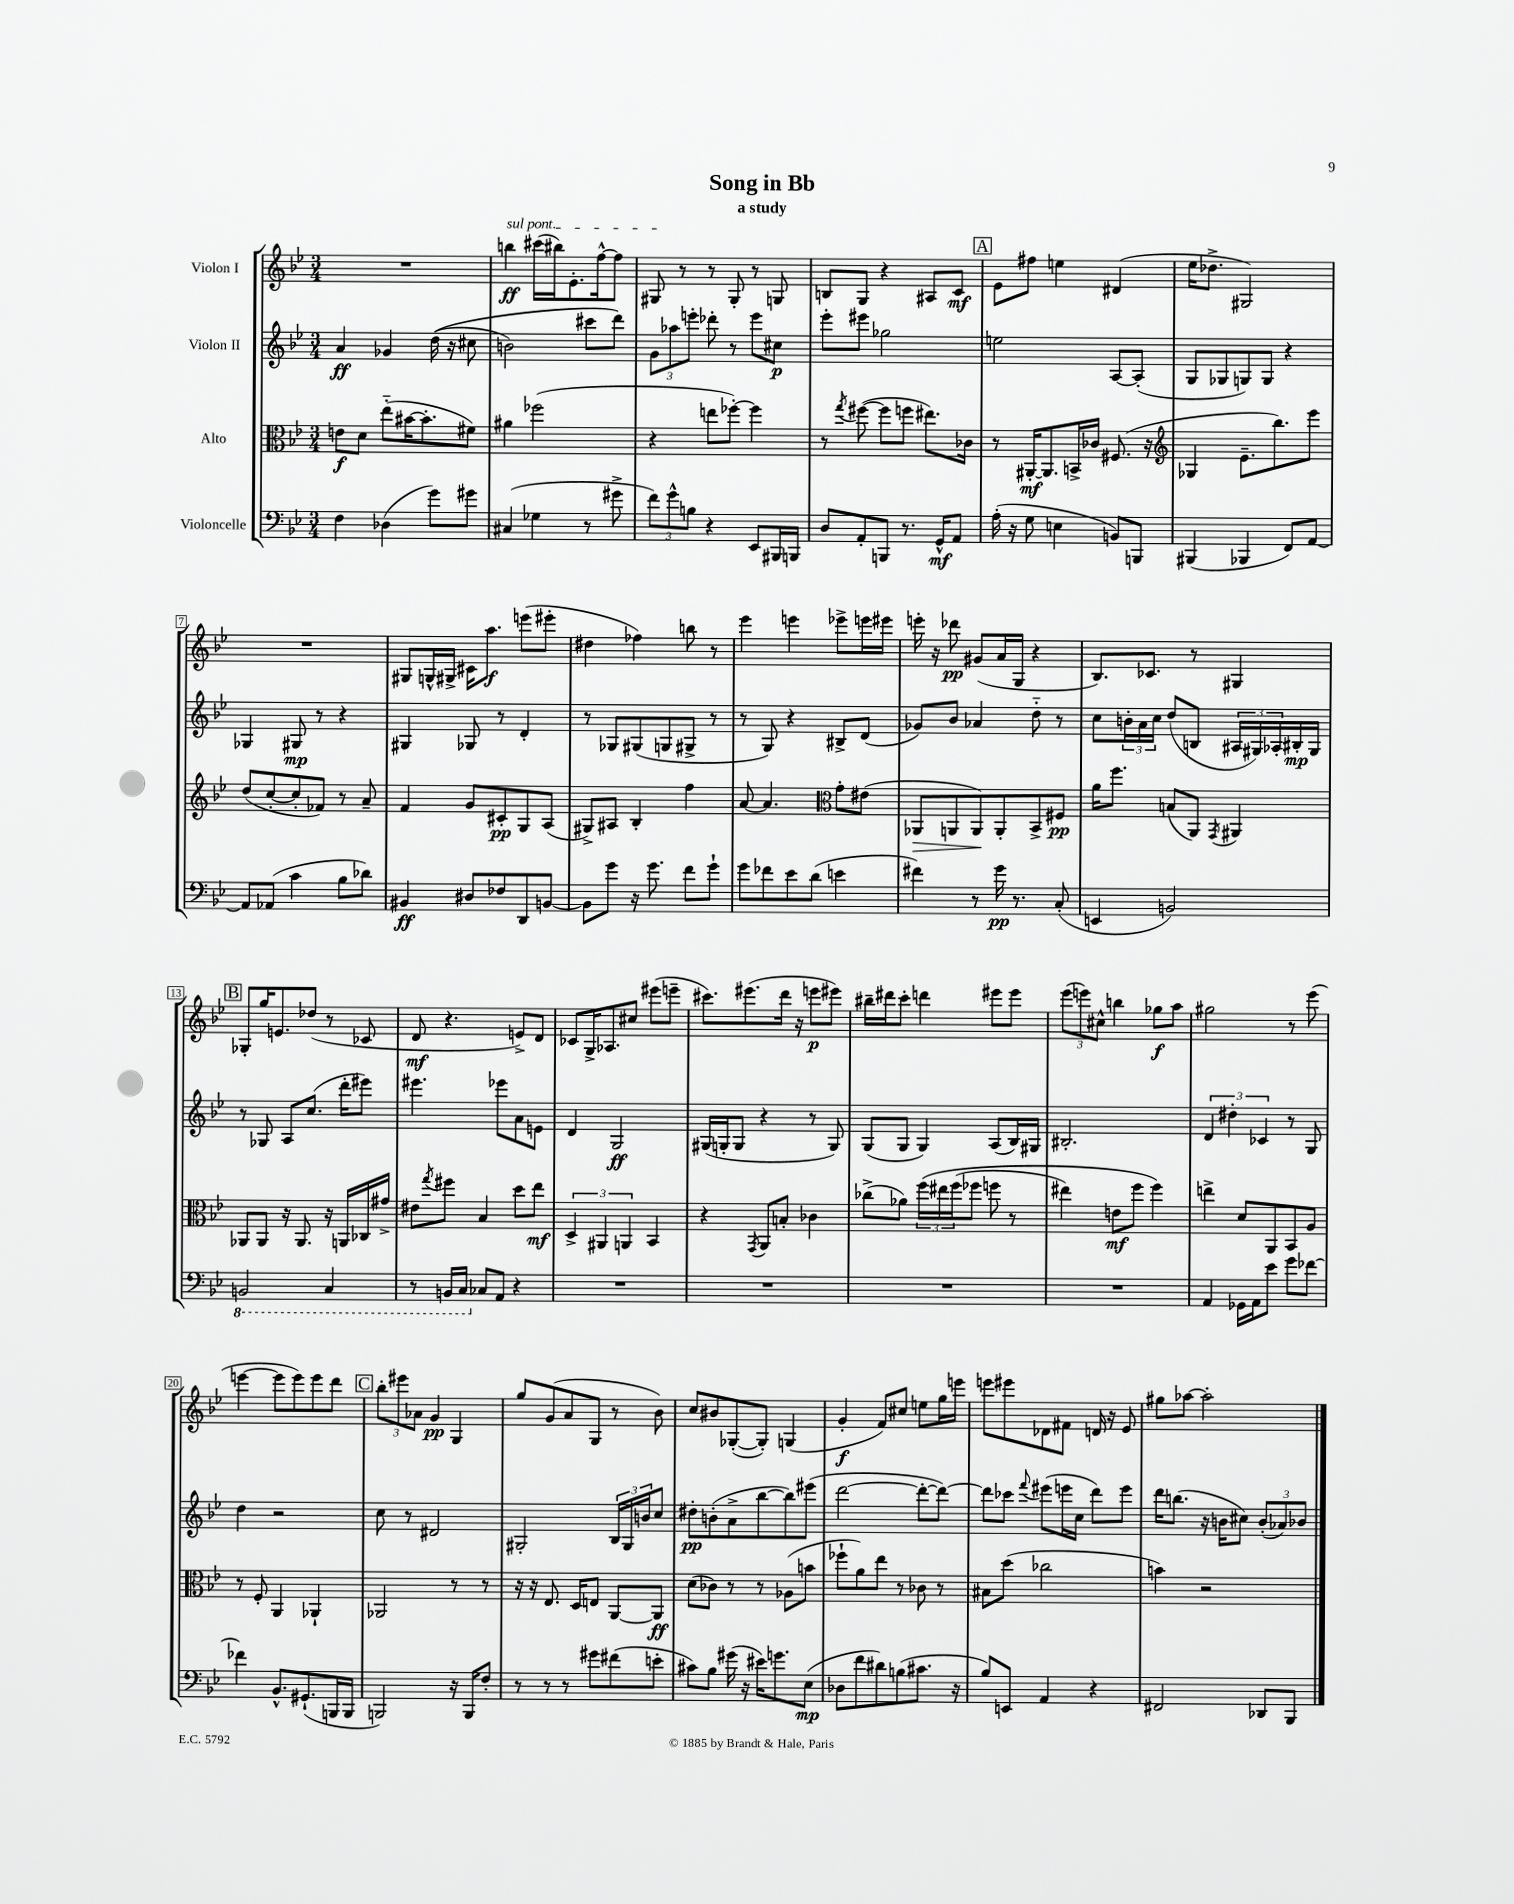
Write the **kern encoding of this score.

**kern	**kern	**kern	**kern
*staff4	*staff3	*staff2	*staff1
*clefF4	*clefC3	*clefG2	*clefG2
*k[b-e-]	*k[b-e-]	*k[b-e-]	*k[b-e-]
*M3/4	*M3/4	*M3/4	*M3/4
4F	8e	4a	2.r
.	8d	.	.
(4D-	(8ee-'~	4g-	.
.	[16b#	.	.
.	8.b#']	.	.
8g)	.	&((16dd	.
.	.	16r	.
8g#	8f#)	8cc#	.
=	=	=	=
(4C#	4a#	2b)	4bb
4G-	(2ff-	.	(16ccc#
.	.	.	16bb#)
.	.	.	8.e-'
8r	.	8ccc#	.
.	.	.	[16ff^^
8g#^	.	8ddd&)	8ff]
=	=	=	=
12f)	4r	12g	8G#
12g^^	.	12aa-	.
.	.	.	8r
12B	.	12eee'	.
4r	8ee	8ddd-'	8r
.	[8ff-')	8r	8G#'
8EE-	4ff-]	8eee	8r
16BBB#	.	8cc#	8G
16BBB	.	.	.
=	=	=	=
8D	8r	8eee-'	8B
.	8qgg	.	.
8AA'	([8ff#	8eee#	8G
8BBB	8ff#]	2gg-	4r
8.r	8ff	.	.
.	8.ee#)	.	8A#
16GG^^	.	.	.
8AA	.	.	8c
.	16c-	.	.
=	=	=	=
(16A'	8r	2ee	8e-
16r	.	.	.
8G	[16AA#'	.	8ff#
.	8.AA#]	.	.
4E	.	.	4ee
.	16BB^	.	.
.	16c-	.	.
8BB)	(8.F#	[8A	(4d#
8BBB	.	(8A']	.
.	16r	.	.
=	=	=	=
*	*clefG2	*	*
(4BBB#	4G-	8G	16ee-
.	.	.	8.dd-^
.	.	8G-	.
4BBB-	8.e-~	8G)	2G#)
.	.	8G	.
.	8.bb-)	.	.
8FF)	.	4r	.
[8AA	8eee-	.	.
=	=	=	=
8AA]	(8dd	4G-	2.r
(8AA-	[8cc'	.	.
4c	8cc']	8G#	.
.	8f-)	8r	.
8B-	8r	4r	.
8d-)	8a~	.	.
=	=	=	=
4BB#	4f	4G#	8G#
.	.	.	16G^^
.	.	.	16G#^
8D#	8g	8G-	16c#
.	.	.	8.aa
8F-	8c#'	8r	.
8DD	8G	4d'	(8eee
[8BB	(8A	.	8eee#'
=	=	=	=
8BB]	8G#^)	8r	4dd#
8g	8A#	8G-	.
16r	4B-'	(8G#	4ff-)
8.g	.	.	.
.	.	8G	.
8f	4ff	8G#^	8bb
8g`	.	8r	8r
=	=	=	=
8g	[8a	8r	4eee-
8f-	4.a]	8G)	.
8e-	.	4r	4eee
(8d	.	.	.
*	*clefC3	*	*
4e	8g'	8B#^	8eee-^
.	(8e#	(8d	16eee
.	.	.	16eee#
=	=	=	=
4f#)	8AA-	8g-)	16eee'
.	.	.	16r
.	8AA	8b-	8ddd-
8r	8AA)	4a-	(8g#
16g	8AA'	.	16a
8.r	.	.	16G
.	8BB-^	8dd'~	4r
(8C'	8F#	8r	.
=	=	=	=
4EE	16a	8cc	8.B-)
.	8.ff	.	.
.	.	24b'	.
.	.	24a	.
.	.	.	8.c-
.	.	24cc	.
2BB)	(8B	(8dd	.
.	8AA)	8B	8r
.	8qGG	.	.
.	4AA#	24A#	4G#
.	.	24G#)	.
.	.	24A-'	.
.	.	16B#'	.
.	.	16G#	.
=	=	=	=
2BBB	8AA-	8r	8G-'
.	8AA-	8G-	16gg
.	.	.	8.e
.	16r	8A	.
.	8.AA-	.	.
.	.	(8.cc	(8dd-
4CC	16r	.	8r
.	16AA	16ddd'	.
.	16C-	8eee#)	8c-
.	16g#^	.	.
=	=	=	=
8r	8e#	4.eee#	8d
.	8qgg	.	.
16BBB	8ff#	.	4.r
16CC	.	.	.
8C-	4B-	.	.
8AA	.	8eee-	.
4r	8dd	8a	8e^)
.	8ee-	8e	8d
=	=	=	=
2.r	6D^	4d	8c-
.	.	.	16G^
.	6AA#	.	.
.	.	.	8.A-
.	.	2G	.
.	6AA	.	.
.	.	.	8cc#
.	4BB-	.	(8eee#
.	.	.	8eee~
=	=	=	=
2.r	4r	(16G#	8.ccc#)
.	.	16G'	.
.	.	8G	.
.	.	.	(8.eee#
.	8qGG	.	.
.	8AA	4r	.
.	8B'	.	16ddd
.	.	.	16r
.	4c-	8r	8eee
.	.	8G)	8eee#)
=	=	=	=
2.r	(8cc-^	(8G	16bb#~
.	.	.	16ddd#
.	8a-)	8G	8ccc'
.	&(24ff	4G)	4ddd
.	24ee#	.	.
.	(24ff	.	.
.	8ff-	.	.
.	8ff	(8A	8eee#
.	8r	16B-)	8eee#
.	.	16G#	.
=	=	=	=
2.r	4ee#)	2.B#'	(12eee-
.	.	.	12eee)
.	.	.	12cc#^^
.	8e	.	4bb
.	8ff	.	.
.	4ff&)	.	8gg-
.	.	.	8aa
=	=	=	=
4AA	4ee^	6d	2gg#
.	.	6dd#'	.
16GG-	8d	.	.
16AA	.	.	.
.	.	6c-	.
8e-	8AA	.	.
8g	8BB-	8r	8r
[8f-	8A	8G	(8eee-
=	=	=	=
4f-]	8r	4dd	[4eee
.	8F'	.	.
8.BB-^^	4AA	2r	8eee]
.	.	.	8eee)
(8.GG#`	.	.	.
.	4AA-`	.	8eee
16BBB	.	.	8ddd
16BBB	.	.	.
=	=	=	=
2BBB)	2AA-	8cc	12bb-'
.	.	.	12eee#
.	.	8r	.
.	.	.	12a-
.	.	2d#	4g
16r	8r	.	4G
16BBB	.	.	.
8F'	8r	.	.
=	=	=	=
8r	16r	2G#'	8gg
.	16r	.	.
8r	8.E-	.	(8g
8r	.	.	8a
.	16D	.	.
8g#	8E	.	8G
(8f#	[8AA	24B-	8r
.	.	24G#	.
.	.	24b	.
8e'	8AA]	8cc	8b-)
=	=	=	=
8c#)	(8d	8dd#'	8cc
8B-	8c-)	(8b'	8b#
(16g#	8r	8a^	([8G-'
16r	.	.	.
16e#)	8r	[8bb-	8G-'])
8.g	.	.	.
.	(8A-	8bb-])	(4G
(8E-	8b	(8eee#	.
=	=	=	=
8D-	8ff-`	[2ddd	4g'
8f	8a)	.	.
8d#)	8ee-	.	8f)
(8B	8r	.	8cc#
8.c#	8c-	8ddd'_	8ee
.	8r	8ddd_)	16gg
16r	.	.	16eee
=	=	=	=
8B-)	8B#	8ddd]	8eee
8EE	(8dd	8ccc-	8eee#
.	.	8qqfff	.
4AA	2cc-	(8eee#	8d-
.	.	16eee	8f#
.	.	16cc	.
4r	.	8ddd)	16d
.	.	.	16r
.	.	8eee	8e-
=	=	=	=
2FF#	4b)	16ddd	8gg#
.	.	(8.bb	.
.	.	.	[8aa-
.	2r	16r	2aa-']
.	.	16b	.
.	.	8cc#)	.
8DD-	.	(12b'	.
.	.	12a-)	.
8BBB-	.	.	.
.	.	12b-	.
==	==	==	==
*-	*-	*-	*-
